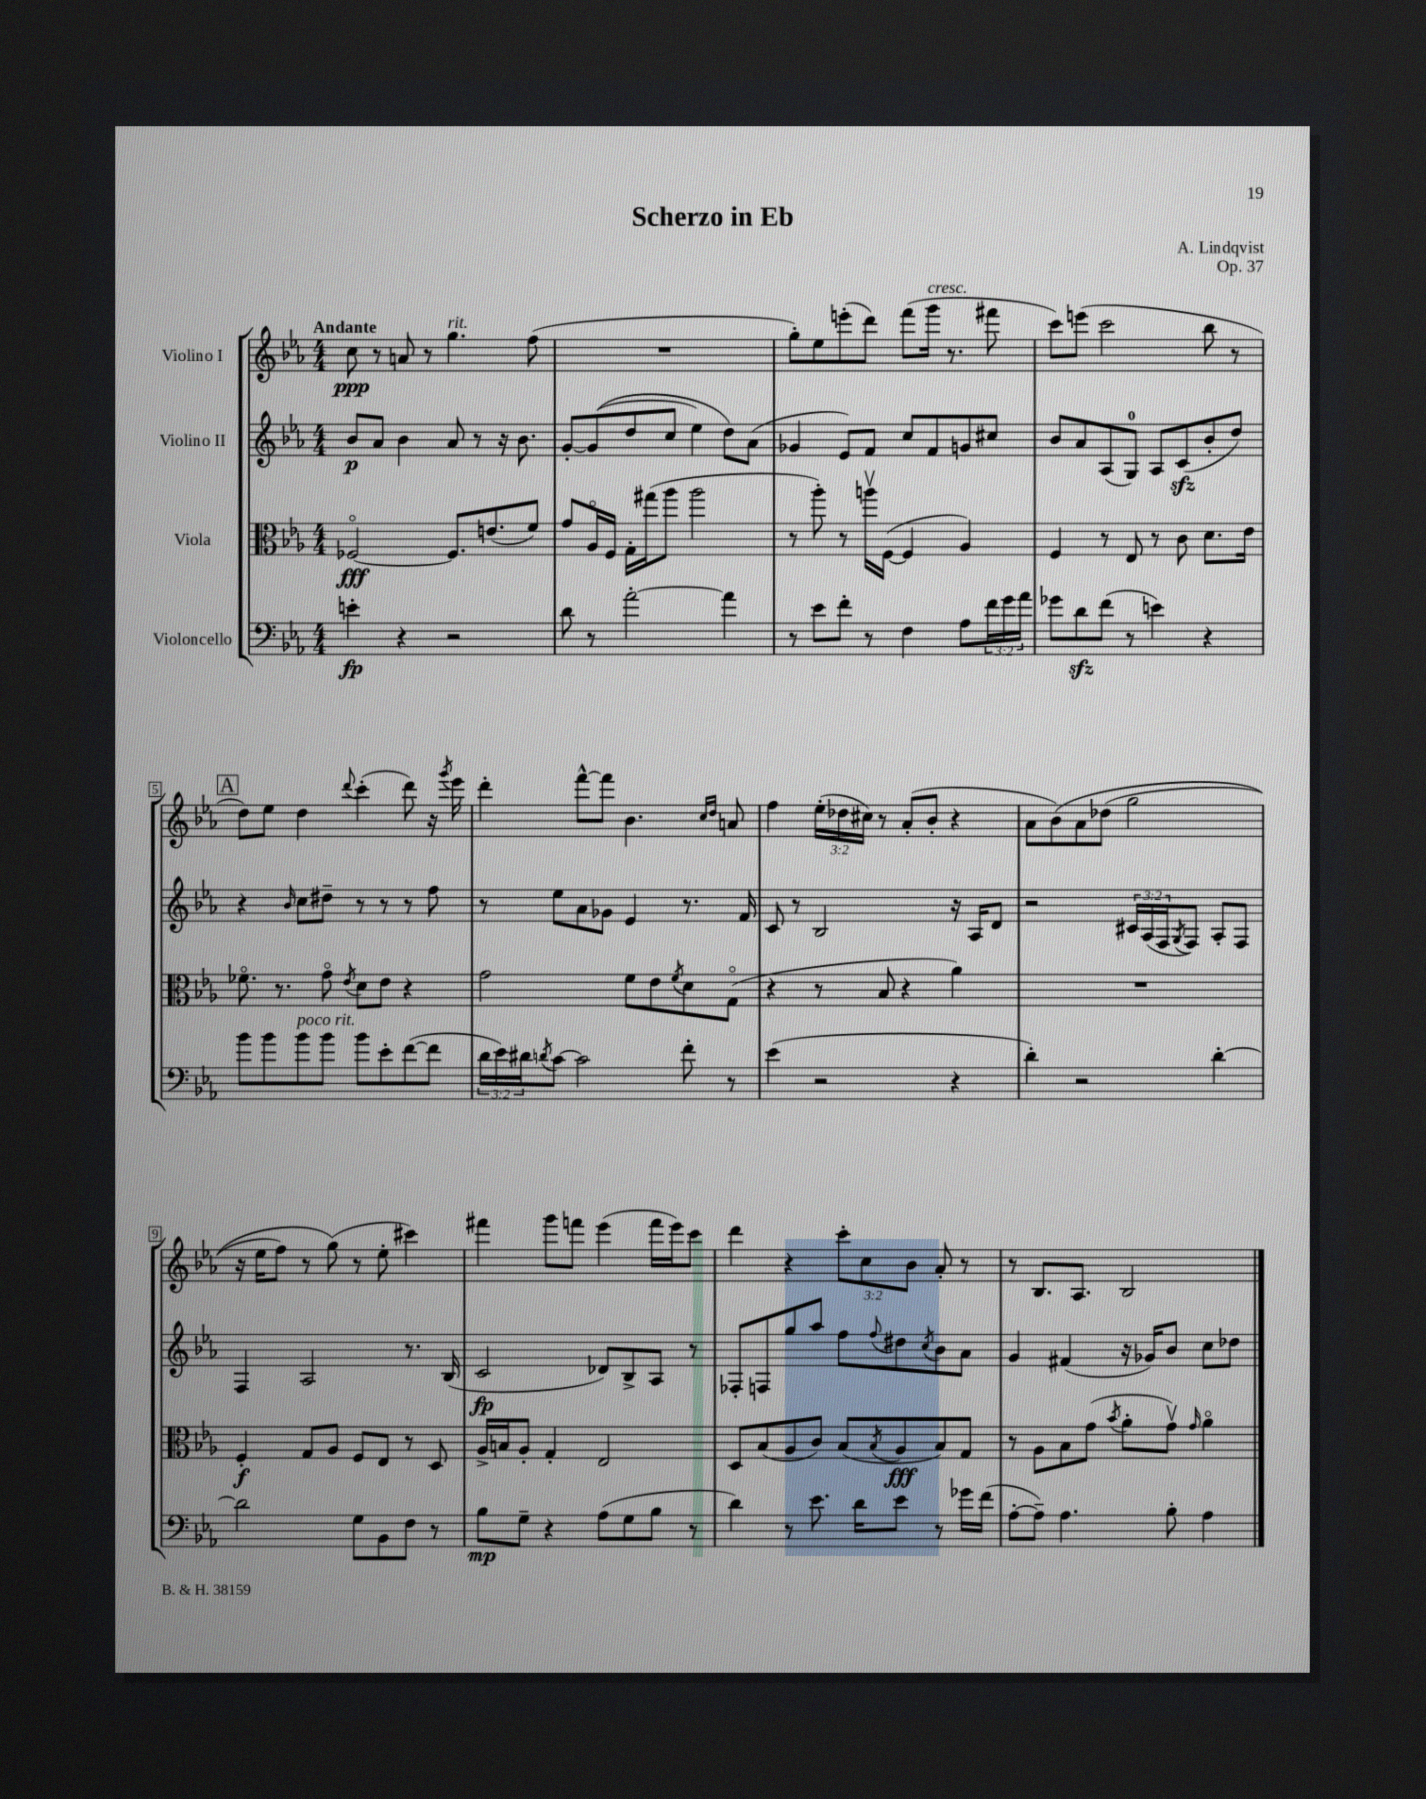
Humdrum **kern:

**kern	**dynam	**kern	**dynam	**kern	**dynam	**kern	**dynam
*part4	*part4	*part3	*part3	*part2	*part2	*part1	*part1
*staff4	*staff4	*staff3	*staff3	*staff2	*staff2	*staff1	*staff1
*I"Violoncello	*	*I"Viola	*	*I"Violino II	*	*I"Violino I	*
*clefF4	*	*clefC3	*	*clefG2	*	*clefG2	*
*k[b-e-a-]	*	*k[b-e-a-]	*	*k[b-e-a-]	*	*k[b-e-a-]	*
*M4/4	*	*M4/4	*	*M4/4	*	*M4/4	*
=1	=1	=1	=1	=1	=1	=1	=1
!	!	!	!	!	!	!LO:TX:a:B:t=Andante	!
4en'\	fp	[2F-X/	fff	8b-/L	p	8cc\	ppp
.	.	.	.	8a-/J	.	8r	.
4r	.	.	.	4b-\	.	8an/	.
.	.	.	.	.	.	8r	.
!	!	!	!	!	!	!LO:TX:a:i:t=rit.	!
2r	.	8.F-/L]	.	8a-/	.	4.gg\	.
.	.	.	.	8r	.	.	.
.	.	(8.en/	.	.	.	.	.
.	.	.	.	16r	.	.	.
.	.	.	.	8.b-\	.	.	.
.	.	8f/J)	.	.	.	(8ff\	.
=2	=2	=2	=2	=2	=2	=2	=2
8d\	.	8g/L	.	[8g'/L	.	1r	.
8r	.	16A-/L	.	((8g/]	.	.	.
.	.	16F/JJ	.	.	.	.	.
[2a-'\	.	16G'\LL	.	8dd/	.	.	.
.	.	(16gg#X\J	.	.	.	.	.
.	.	8aa-\J	.	8cc/J	.	.	.
.	.	2aa-\	.	4ee-\)	.	.	.
4a-\]	.	.	.	8dd\L)	.	.	.
.	.	.	.	(8a-\J	.	.	.
=3	=3	=3	=3	=3	=3	=3	=3
8r	.	8r	.	4g-X/	.	8gg'\L)	.
8e-\L	.	8aa-'\)	.	.	.	8ee-\	.
8f'\J	.	8r	.	8e-/L)	.	(8eeen'\	.
8r	.	16aanv\LL	.	8f/J	.	8ddd\J)	.
.	.	([16F\JJ	.	.	.	.	.
4F\	.	4F/]	.	8cc/L	.	(8fff\L	.
!	!	!	!	!	!	!LO:TX:a:i:t=cresc.	!
.	.	.	.	8f/	.	16ggg\Jk	.
.	.	.	.	.	.	8.r	.
8A-\L	.	4A-/)	.	8gn/	.	.	.
24f\L	.	.	.	8cc#X/J	.	8fff#X\	.
24g\	.	.	.	.	.	.	.
24a-\JJ	.	.	.	.	.	.	.
=4	=4	=4	=4	=4	=4	=4	=4
8g-X\L	.	4F/	.	8b-/L	.	8ccc\L)	.
8dzz\	.	.	.	8a-/	.	(8eeen\J	.
(8f\J	.	8r	.	(8A-/	.	2ccc\	.
8r	.	8E-/	.	8G/J)	.	.	.
4en\)	.	8r	.	8A-/L	.	.	.
.	.	8c\	.	(8czz/	.	.	.
4r	.	8.d\L	.	8b-'/	.	8bb-\	.
.	.	.	.	8dd/J)	.	8r	.
.	.	16e-\Jk	.	.	.	.	.
!!LO:LB:g=z
!!LO:REH:place=s1:t=A
=5	=5	=5	=5	=5	=5	=5	=5
8b-\L	.	8.f-X\	.	4r	.	8dd\L)	.
8b-\	.	.	.	.	.	8ee-\J	.
.	.	8.r	.	.	.	.	.
.	.	.	.	16qqb-/	.	.	.
!LO:TX:a:i:t=poco rit.	!	!	!	!	!	!	!
8b-\	.	.	.	8cc\L	.	4dd\	.
8b-\J	.	8g\	.	8dd#X~\J	.	.	.
.	.	8qe-/	.	.	.	8qqddd/	.
8b-\L	.	8d\L	.	8r	.	(4ccc'\	.
8e-'\	.	8e-\J	.	8r	.	.	.
([8f\	.	4r	.	8r	.	8ddd\)	.
8f\J]	.	.	.	8ff\	.	16r	.
.	.	.	.	.	.	8qggg/	.
.	.	.	.	.	.	16eee-\	.
=6	=6	=6	=6	=6	=6	=6	=6
24d\LL	.	2g\	.	8r	.	4ddd'\	.
24e-\)	.	.	.	.	.	.	.
24d#X\J	.	.	.	.	.	.	.
8qdn/	.	.	.	.	.	.	.
[8c\J	.	.	.	8ee-\L	.	.	.
2c\]	.	.	.	8a-\	.	[8fff^^\L	.
.	.	.	.	8g-X\J	.	8fff\J]	.
.	.	8f\L	.	4e-/	.	4.b-\	.
.	.	8e-\	.	.	.	.	.
.	.	8qf/	.	.	.	.	.
8f'\	.	8d\	.	8.r	.	.	.
.	.	.	.	.	.	16qqcc/LL	.
.	.	.	.	.	.	16qqdd/JJ	.
8r	.	(8G\J	.	.	.	8an/	.
.	.	.	.	16f/	.	.	.
=7	=7	=7	=7	=7	=7	=7	=7
(4e-\	.	4r	.	8c/	.	4ff\	.
.	.	.	.	8r	.	.	.
2r	.	8r	.	2B-/	.	(24ee-'\LL	.
.	.	.	.	.	.	24dd-X\	.
.	.	.	.	.	.	24cc#X\JJ)	.
.	.	8B-/	.	.	.	8r	.
.	.	4r	.	.	.	(8a-'/L	.
.	.	.	.	.	.	8b-'/J	.
4r	.	4a-\)	.	16r	.	4r	.
.	.	.	.	16A-/KL	.	.	.
.	.	.	.	8d/J	.	.	.
=8	=8	=8	=8	=8	=8	=8	=8
4d'\)	.	1r	.	2r	.	8a-\L	.
.	.	.	.	.	.	(8b-\)	.
2r	.	.	.	.	.	8a-\	.
.	.	.	.	.	.	(8dd-X\J	.
.	.	.	.	24c#X/LL	.	2gg\	.
.	.	.	.	(24A-/	.	.	.
.	.	.	.	24F/J	.	.	.
.	.	.	.	8qG/	.	.	.
.	.	.	.	8F/J)	.	.	.
[4d'\	.	.	.	8A-'/L	.	.	.
.	.	.	.	8F/J	.	.	.
!!LO:LB:g=z
=9	=9	=9	=9	=9	=9	=9	=9
2d\]	.	4F'/	f	4F/	.	16r	.
.	.	.	.	.	.	16ee-\KL	.
.	.	.	.	.	.	8ff\J)	.
.	.	8G/L	.	2A-/	.	8r	.
.	.	8A-/J	.	.	.	(8gg\)	.
8G\L	.	8F/L	.	.	.	8r	.
8BB-\	.	8E-/J	.	.	.	8ee-'\	.
8F\J	.	8r	.	8.r	.	4ccc#X\)	.
8r	.	8D/	.	.	.	.	.
.	.	.	.	(16B-/	.	.	.
=10	=10	=10	=10	=10	=10	=10	=10
8B-\L	mp	16A-^/LL	.	2c/	fp	4fff#X\	.
.	.	16Bn/J	.	.	.	.	.
8G~\J	.	8A-'/J	.	.	.	.	.
4r	.	4G'/	.	.	.	8ggg\L	.
.	.	.	.	.	.	8fffn\J	.
(8A-\L	.	2E-/	.	8d-X/L)	.	(4eee-\	.
8G\	.	.	.	8B-^/	.	.	.
8B-\J	.	.	.	8A-/J	.	16fff\LL	.
.	.	.	.	.	.	16eee-\J)	.
8r	.	.	.	8r	.	8ccc\J	.
=11	=11	=11	=11	=11	=11	=11	=11
4d\)	.	8D/L	.	8F-X'/L	.	4ddd\	.
.	.	(8B-/	.	8Fn/	.	.	.
8r	.	8A-/	.	8gg/	.	4r	.
8.e-\	.	8c/J)	.	8aa-/J	.	.	.
.	.	(8B-/L	.	8ff\L	.	12ccc'\L	.
16d\KL	.	.	.	.	.	.	.
.	.	.	.	.	.	12cc\	.
.	.	8qB-/	.	8qqff/	.	.	.
8e-\J	.	8A-/	fff	8dd#X\	.	.	.
.	.	.	.	.	.	12b-\J	.
.	.	.	.	8qcc/	.	.	.
8r	.	8B-/)	.	8b-\	.	8a-'/	.
16g-X\LL	.	8G/J	.	8a-\J	.	8r	.
(16f\JJ	.	.	.	.	.	.	.
=12	=12	=12	=12	=12	=12	=12	=12
[8A-'\L	.	8r	.	4g/	.	8r	.
8A-~\J])	.	8A-\L	.	.	.	8.B-/L	.
4.A-\	.	8B-\	.	(4f#X/	.	.	.
.	.	.	.	.	.	8.A-/J	.
.	.	(8g\J	.	.	.	.	.
.	.	8qb-/	.	.	.	.	.
.	.	8a-'\L	.	16r	.	2B-/	.
.	.	.	.	16g-X/KL)	.	.	.
8B-'\	.	8gv\J)	.	8b-/J	.	.	.
.	.	16qqg/	.	.	.	.	.
4A-\	.	4a-\	.	8cc\L	.	.	.
.	.	.	.	8dd-X\J	.	.	.
==	==	==	==	==	==	==	==
*-	*-	*-	*-	*-	*-	*-	*-
